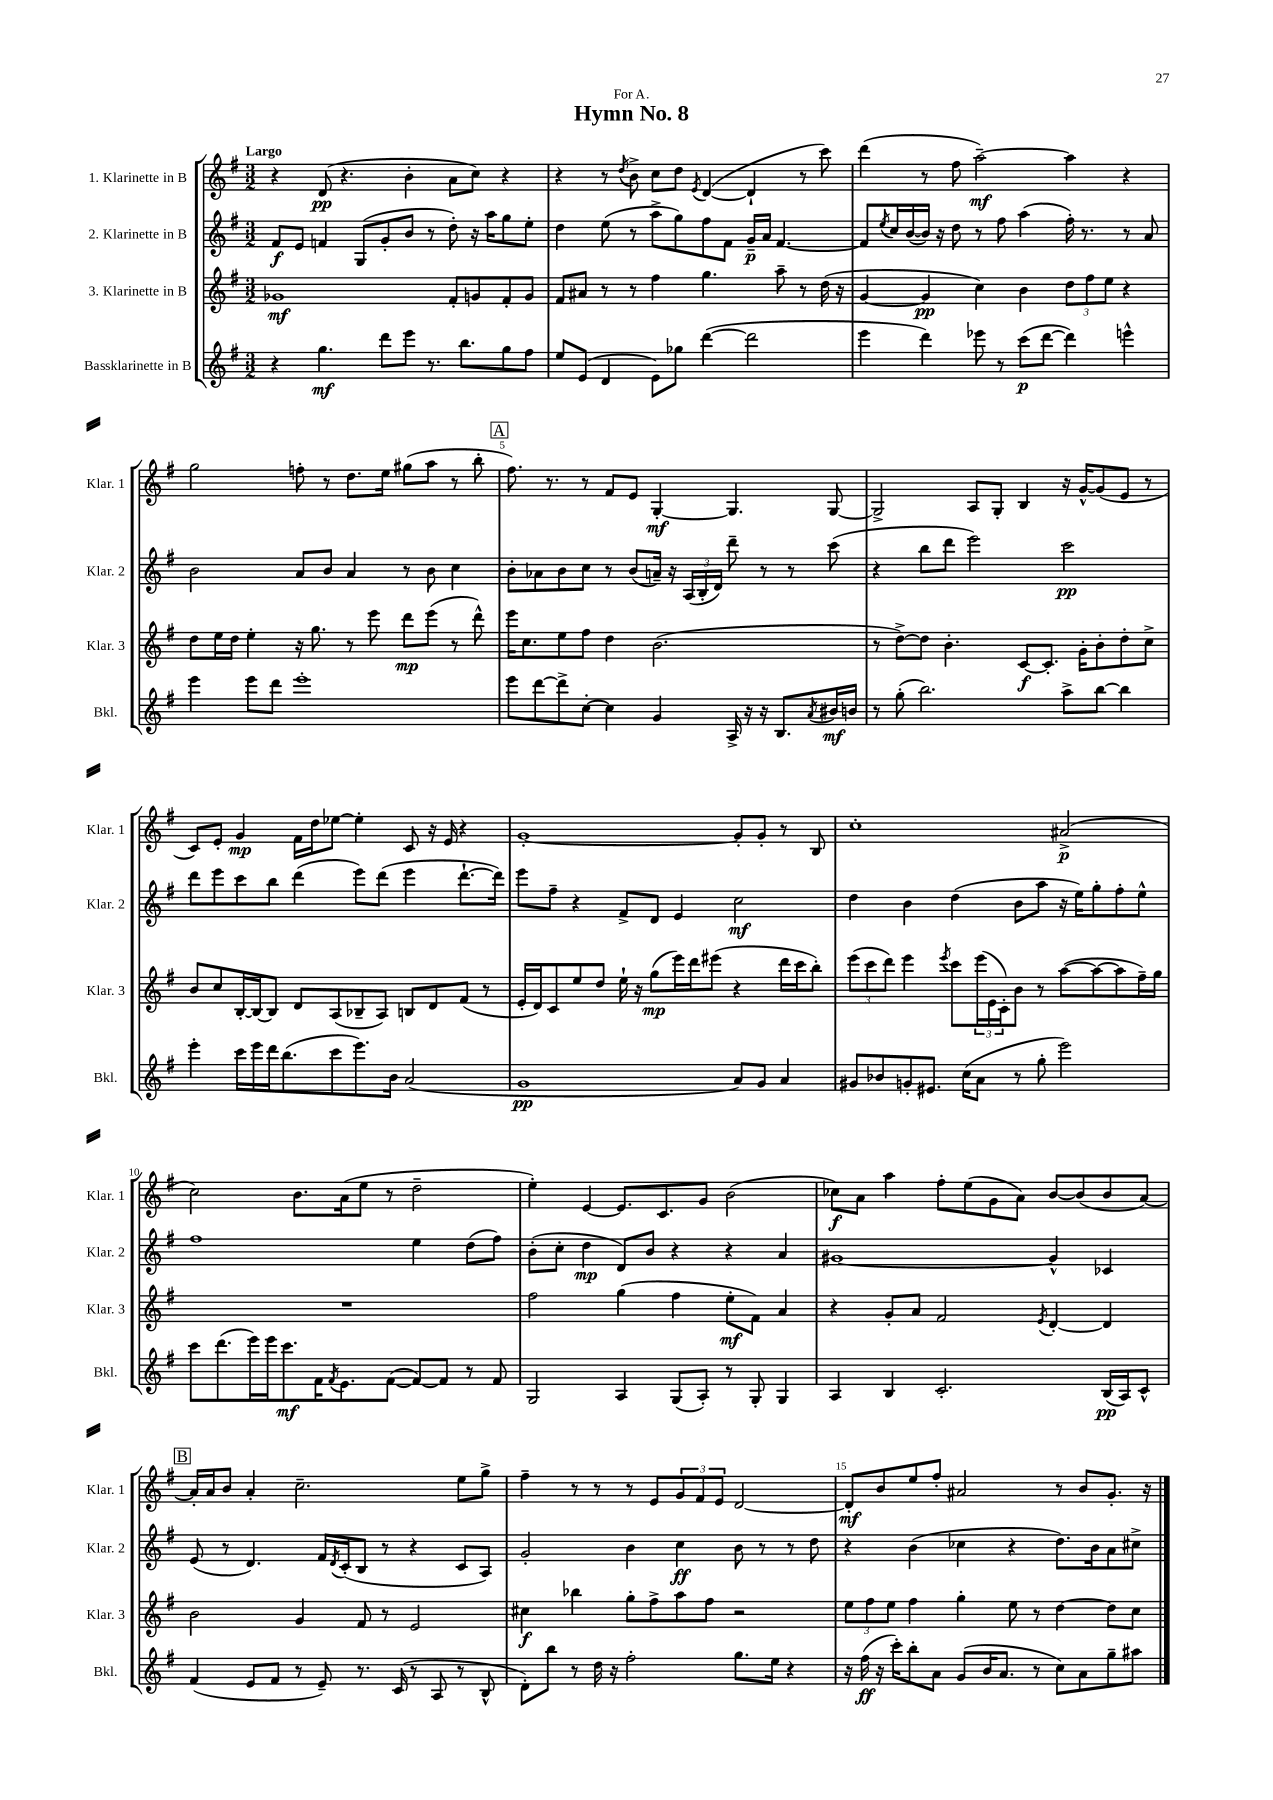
\header { title = "Hymn No. 8" dedication = "For A." }
<<
\new StaffGroup <<
\new Staff = "s0" \with { instrumentName = "1. Klarinette in B" shortInstrumentName = "Klar. 1" } {
    \clef treble \key g \major \numericTimeSignature \time 3/2 \tempo "Largo"
    r4 d'8\pp( r4. b'4-. a'8 c''8) r4 |
    r4 r8 \acciaccatura { d''8 } b'8-> c''8 d''8 \acciaccatura { e'8 } d'4~( d'4-! r8 c'''8) |
    d'''4( r8 fis''8 a''2~--\mf) a''4 r4 |
    g''2 f''8-. r8 d''8. e''16 gis''8( a''8 r8 b''8-. |
    \mark \markup { \box "A" } fis''8.) r8. r8 fis'8 e'8 g4~-.\mf g4. g8~ |
    g2-> a8 g8-. b4 r16 g'16~-^ g'8( e'8 r8 |
    c'8) e'8-. g'4\mp fis'16 d''16 ees''8~ ees''4-. c'8 r16 e'16 r4 |
    g'1~-. g'8-. g'8-. r8 b8 |
    c''1-. ais'2->\p( |
    c''2) b'8. a'16( e''8 r8 d''2-- |
    e''4-.) e'4~ e'8. c'8. g'8 b'2( |
    ces''8\f) a'8 a''4 fis''8-. e''8( g'8 a'8) b'8~ b'8( b'8 a'8~) |
    \mark \markup { \box "B" } a'16-. a'16 b'8 a'4-. c''2.-- e''8 g''8-> |
    fis''4-- r8 r8 r8 e'8 \tuplet 3/2 { g'8 fis'8 e'8 } d'2~ |
    d'8-.\mf b'8 e''8 fis''8-. ais'2 r8 b'8 g'8.-. r16 \bar "|." |
}
\new Staff = "s1" \with { instrumentName = "2. Klarinette in B" shortInstrumentName = "Klar. 2" } {
    \clef treble \key g \major \numericTimeSignature \time 3/2
    fis'8\f e'8 f'4 g8( g'8-. b'8 r8 d''8-.) r16 a''16 g''8 e''8-. |
    d''4 e''8( r8 a''8-> g''8) fis''8 fis'8 g'16--\p a'16 fis'4.~ |
    fis'8 \acciaccatura { e''8 } c''16 b'16~( b'16) r16 d''8 r8 fis''8 a''4( fis''16-.) r8. r8 a'8 |
    b'2 a'8 b'8 a'4 r8 b'8 c''4 |
    \mark \markup { \box "A" } b'8-. aes'8 b'8 c''8 r8 b'8( a'16--) r16 \tuplet 3/2 { a16( b16-. d'16) } d'''8-- r8 r8 c'''8( |
    r4 b''8 d'''8 e'''2) c'''2\pp |
    d'''8 e'''8 c'''8 b''8 d'''4( e'''8) d'''8( e'''4 d'''8.~-! d'''16) |
    e'''8 fis''8-- r4 fis'8-> d'8 e'4 c''2\mf |
    d''4 b'4 d''4( b'8 a''8 r16 e''16) g''8-. fis''8-. e''8-^ |
    fis''1 e''4 d''8( fis''8) |
    b'8-.( c''8-. d''4\mp d'8) b'8 r4 r4 a'4 |
    gis'1~ gis'4-^ ces'4 |
    \mark \markup { \box "B" } e'8( r8 d'4.) fis'16 \acciaccatura { d'8 } c'16-.( b8 r8 r4 c'8 a8) |
    g'2-. b'4 c''4\ff b'8 r8 r8 d''8 |
    r4 b'4( ces''4 r4 d''8.) b'16 a'8 cis''8-> \bar "|." |
}
\new Staff = "s2" \with { instrumentName = "3. Klarinette in B" shortInstrumentName = "Klar. 3" } {
    \clef treble \key g \major \numericTimeSignature \time 3/2
    ges'1\mf fis'8-. g'8 fis'8-. g'8 |
    fis'8 ais'8 r8 r8 fis''4 g''4. a''8-- r8 d''16( r16 |
    g'4~ g'4\pp c''4) b'4 \tuplet 3/2 { d''8 fis''8 e''8 } r4 |
    d''8 e''16 d''16 e''4-. r16 g''8. r8 e'''8 d'''8\mp e'''8( r8 d'''8-^) |
    \mark \markup { \box "A" } e'''16 c''8. e''8 fis''8 d''4 b'2.( |
    r8 d''8~->) d''8 b'4.-. c'8~\f c'8.-. g'16-. b'8-. d''8-. c''8-> |
    b'8 c''8 b16~-. b16~ b8 d'8 a8( bes8-- a8) b8 d'8 fis'8( r8 |
    e'16-. d'16) c'8 e''8 d''8 e''16-! r16 g''8\mp( e'''16) d'''16 eis'''8( r4 d'''16 c'''16 b''8-.) |
    \tuplet 3/2 { e'''8( c'''8 d'''8) } e'''4 \acciaccatura { e'''8 } c'''8 \tuplet 3/2 { e'''16( e'16 c'16-.) } b'8 r8 a''8~( a''8~ a''8 fis''16--) g''16 |
    R1. |
    fis''2 g''4( fis''4 e''8-.\mf fis'8) a'4 |
    r4 g'8-. a'8 fis'2 \acciaccatura { e'8 } d'4~-. d'4 |
    \mark \markup { \box "B" } b'2 g'4 fis'8 r8 e'2 |
    cis''4\f bes''4 g''8-. fis''8-> a''8 fis''8 r2 |
    \tuplet 3/2 { e''8 fis''8 e''8 } fis''4 g''4-. e''8 r8 d''4~ d''8 c''8 \bar "|." |
}
\new Staff = "s3" \with { instrumentName = "Bassklarinette in B" shortInstrumentName = "Bkl." } {
    \clef treble \key g \major \numericTimeSignature \time 3/2
    r4 g''4.\mf d'''8 e'''8 r8. b''8. g''8 fis''8 |
    e''8 e'8( d'4 e'8) ges''8 d'''4~( d'''2 |
    e'''4 d'''4) ees'''8 r8 c'''8\p( d'''8~ d'''4) e'''4-^ |
    e'''4 e'''8 d'''8 e'''1-. |
    \mark \markup { \box "A" } e'''8 d'''8~ d'''8-> c''8~-. c''4 g'4 a16-> r16 r16 b8. \acciaccatura { a'8 } bis'16\mf b'16 |
    r8 g''8-.( b''2.) a''8-> b''8~ b''4 |
    e'''4-. c'''16 e'''16 d'''16 b''8.( c'''8 e'''8.) b'16 a'2( |
    g'1\pp a'8) g'8 a'4 |
    gis'8 bes'8 g'8-. eis'8. c''16( a'8 r8 g''8-. e'''2) |
    c'''8 d'''8.( e'''16) e'''16 c'''8.\mf fis'16 \acciaccatura { fis'8 } e'8. fis'8~( fis'8~) fis'8 r8 fis'8 |
    g2 a4 g8( a8-.) r8 g8-. g4 |
    a4 b4 c'2.-. b16\pp( a16) c'8-^ |
    \mark \markup { \box "B" } fis'4( e'8 fis'8 r8 e'8--) r8. c'16( r8 a8 r8 b8-^ |
    d'8-.) b''8 r8 d''16 r16 fis''2-. g''8. e''16 r4 |
    r16 fis''16\ff( r16 c'''16-.) b''8-. a'8 g'8( b'16 a'8. r8 c''8) a'8 g''8-- ais''8 \bar "|." |
}
>>
>>
\layout { \context { \Score \override BarNumber.break-visibility = ##(#f #t #t) barNumberVisibility = #(every-nth-bar-number-visible 5) } }
